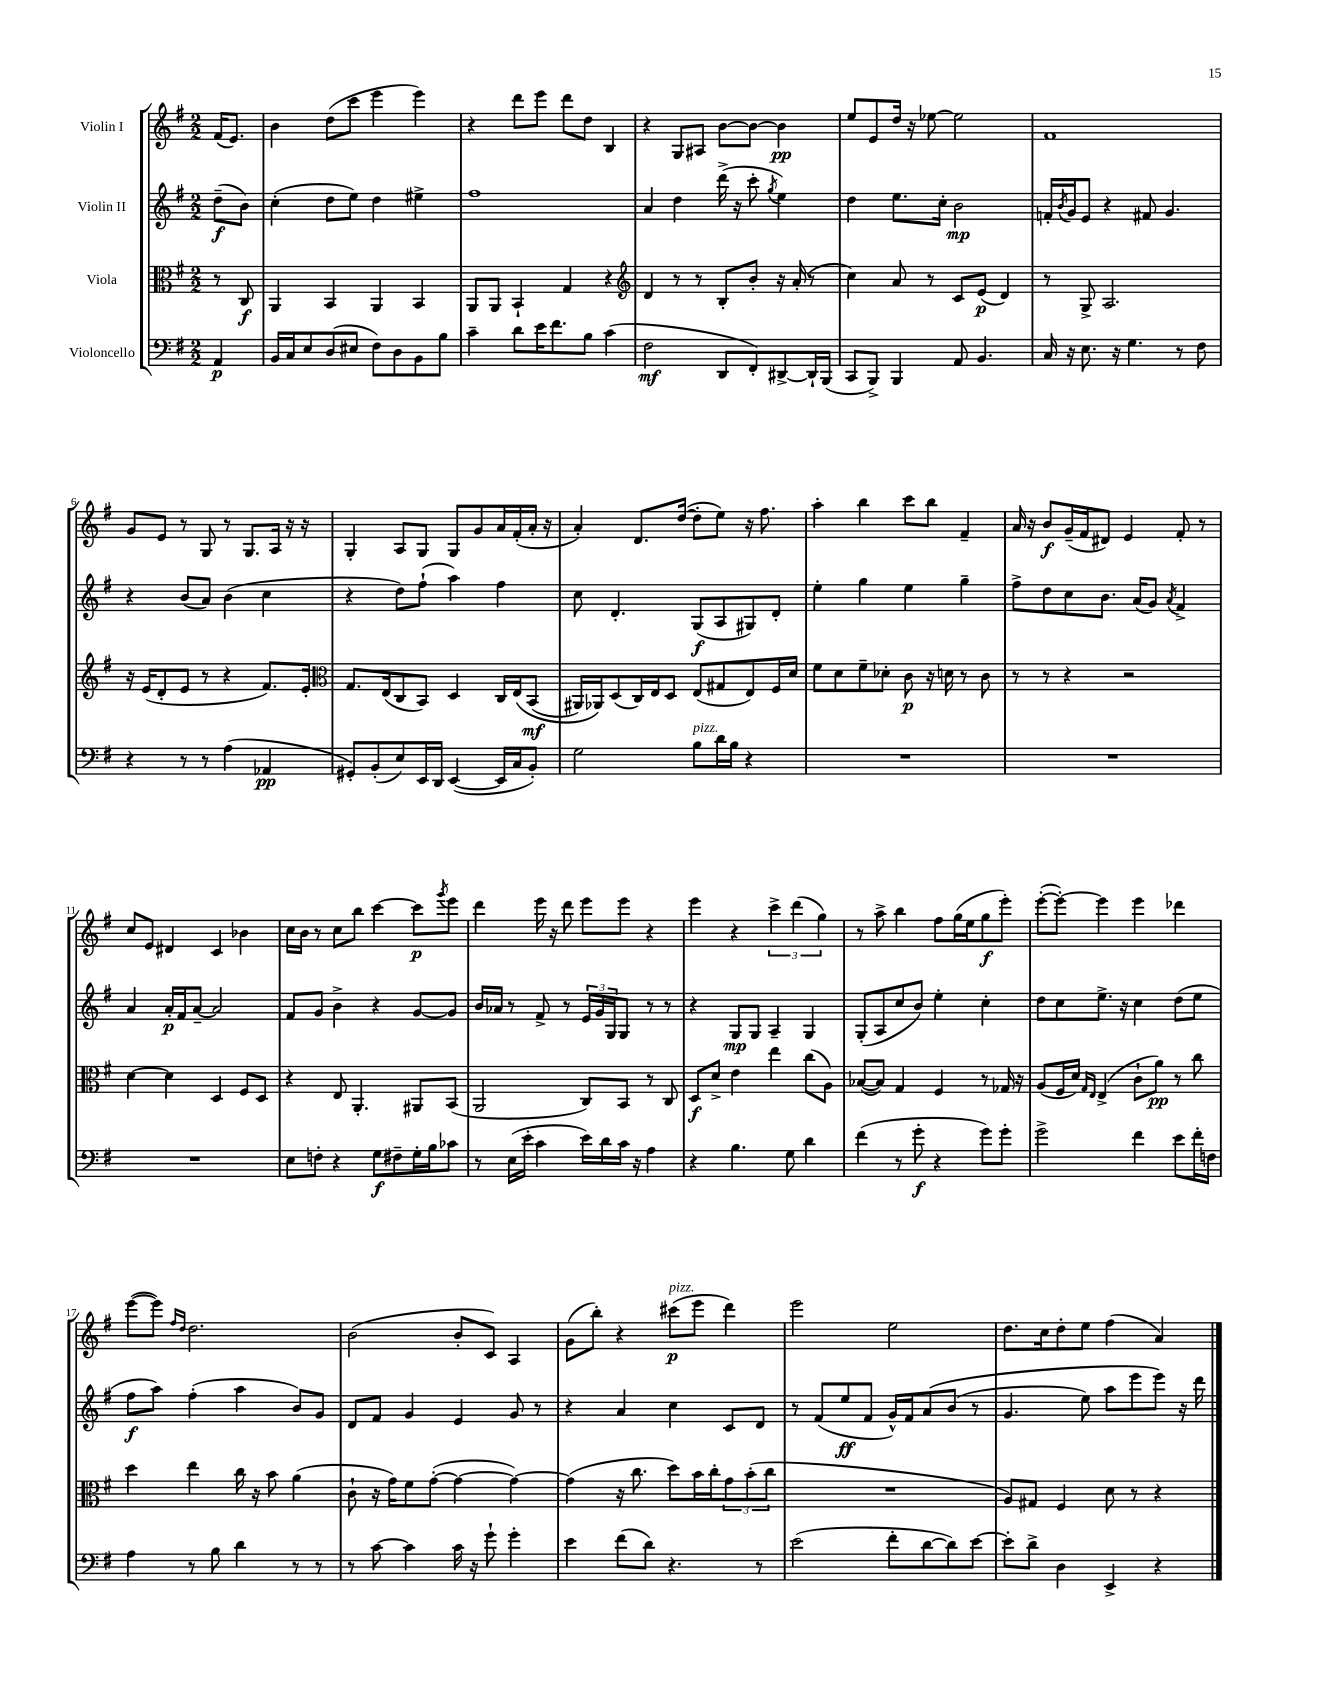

**kern	**kern	**kern	**kern
*staff4	*staff3	*staff2	*staff1
*clefF4	*clefC3	*clefG2	*clefG2
*k[f#]	*k[f#]	*k[f#]	*k[f#]
*M2/2	*M2/2	*M2/2	*M2/2
4AA	8r	(8dd~	(16f#
.	.	.	8.e)
.	8C	8b)	.
=	=	=	=
16BB	4AA	(4cc'	4b
16C	.	.	.
8E	.	.	.
(8D	4BB	8dd	(8dd
8E#	.	8ee)	8ccc
8F#)	4AA	4dd	4eee
8D	.	.	.
8BB	4BB	4ee#^	4eee)
8B	.	.	.
=	=	=	=
4c~	8AA	1ff#	4r
.	8AA	.	.
8d	4BB`	.	8ddd
16e	.	.	8eee
8.f#	.	.	.
.	4G	.	8ddd
8B	.	.	8dd
(4c	4r	.	4B
=	=	=	=
*	*clefG2	*	*
2F#	4d	4a	4r
.	8r	4dd	8G
.	8r	.	8A#
8DD	8B'	(16ddd^	[8b
.	.	16r	.
8FF#')	8b'	8ccc'	8b_
.	.	8qgg	.
[8DD#^	16r	4ee)	4b]
.	(16a'	.	.
16DD#`]	8r	.	.
(16BBB	.	.	.
=	=	=	=
8CC	4cc)	4dd	8ee
8BBB^)	.	.	8e
4BBB	8a	8.ee	16dd
.	.	.	16r
.	8r	.	[8ee-
.	.	16cc'	.
8AA	8c	2b	2ee-]
4.BB	(8e	.	.
.	4d)	.	.
=	=	=	=
16C	8r	16f'	1f#
.	.	8qb	.
16r	.	16g	.
8.E	8G^	8e	.
.	2.A	4r	.
16r	.	.	.
4.G	.	.	.
.	.	8f#	.
.	.	4.g	.
8r	.	.	.
8F#	.	.	.
=	=	=	=
4r	16r	4r	8g
.	(16e	.	.
.	8d'	.	8e
8r	8e	(8b	8r
8r	8r	8a)	8G
(4A	4r	(4b	8r
.	.	.	8.G
4AA-	8.f#)	4cc	.
.	.	.	16A
.	.	.	16r
.	16e'	.	16r
=	=	=	=
*	*clefC3	*	*
8GG#')	8.G	4r	4G'
(8BB'	.	.	.
.	(16E	.	.
8E)	8C	8dd)	8A
16EE	8BB)	(8ff#`	8G
16DD	.	.	.
([4EE	4D	4aa)	8G
.	.	.	8g
16EE]	16C	4ff#	16a
16C	&(16E	.	(16f#'
8BB')	(8BB	.	16a'
.	.	.	16r
=	=	=	=
2G	16AA#)	8cc	4a')
.	16AA-&)	.	.
.	(8D	4.d'	.
.	16C)	.	8.d
.	16E	.	.
.	8D	.	.
.	.	.	([16dd
8B	(8E	(8G	8dd']
16d	8G#	8A	8ee)
16B	.	.	.
4r	8E)	8G#)	16r
.	.	.	8.ff#
.	16F#	8d'	.
.	16d	.	.
=	=	=	=
1r	8f#	4ee'	4aa'
.	8d	.	.
.	8f#~	4gg	4bb
.	8d-'	.	.
.	8c	4ee	8ccc
.	16r	.	8bb
.	16d	.	.
.	8r	4gg~	4f#~
.	8c	.	.
=	=	=	=
1r	8r	8ff#^	16a
.	.	.	16r
.	8r	8dd	8b
.	4r	8cc	(16g~
.	.	.	16f#
.	.	8.b	8d#)
.	2r	.	4e
.	.	(16a	.
.	.	8g)	.
.	.	8qa	.
.	.	4f#^	8f#'
.	.	.	8r
=	=	=	=
1r	[4d	4a	8cc
.	.	.	8e
.	4d]	16a'	4d#
.	.	16f#	.
.	.	[8a~	.
.	4D	2a]	4c
.	8F#	.	4b-
.	8D	.	.
=	=	=	=
8E	4r	8f#	16cc
.	.	.	16b
8F'	.	8g	8r
4r	8E	4b^	8cc
.	4.AA'	.	8bb
8G	.	4r	[4ccc
8F#~	.	.	.
16G'	8AA#	[8g	8ccc]
16B	.	.	.
.	.	.	8qggg
8c-	(8BB	8g]	8eee
=	=	=	=
8r	2AA	16b	4ddd
.	.	16a-	.
(16E	.	8r	.
16e'	.	.	.
4c	.	8f#^	16eee
.	.	.	16r
.	.	8r	8ddd
16e)	8C)	24e	8eee
.	.	24g	.
16d	.	.	.
.	.	24G	.
16c	8BB	8G	8eee
16r	.	.	.
4A	8r	8r	4r
.	8C	8r	.
=	=	=	=
4r	8D	4r	4eee
.	8d^	.	.
4.B	4e	8G	4r
.	.	8G	.
.	4ee	4A~	6ccc^
8G	.	.	.
.	.	.	(6ddd
4d	(8cc	4G	.
.	.	.	6gg)
.	8A)	.	.
=	=	=	=
(4f#	([8B-	(8G'	8r
.	8B-])	8A	8aa^
8r	4G	8cc	4bb
8g'	.	8b)	.
4r	4F#	4ee'	8ff#
.	.	.	(16gg
.	.	.	16ee
8g)	8r	4cc'	8gg
8g'	16G-	.	8eee')
.	16r	.	.
=	=	=	=
2g^	(8A	8dd	([8eee'
.	16F#	8cc	8eee'_)
.	16d)	.	.
.	16qqG	.	.
.	16qqE	.	.
.	(4E^	8.ee^	4eee]
.	.	16r	.
4f#	8c`	4cc	4eee
.	8a)	.	.
8e	8r	(8dd	4ddd-
16f#'	8cc	8ee	.
16F	.	.	.
=	=	=	=
4A	4dd	8ff#	([8eee
.	.	8aa)	8eee])
.	.	.	16qqff#
.	.	.	16qqdd
8r	4ee	(4ff#'	2.dd
8B	.	.	.
4d	16cc	4aa	.
.	16r	.	.
.	8b	.	.
8r	(4a	8b)	.
8r	.	8g	.
=	=	=	=
8r	8c`	8d	(2b
[8c	16r	8f#	.
.	16g)	.	.
4c]	8f#	4g	.
.	([8g'	.	.
16c	4g_	4e	8b'
16r	.	.	.
8g`	.	.	8c)
4g'	4g_)	8g	4A
.	.	8r	.
=	=	=	=
4e	(4g]	4r	(8g
.	.	.	8bb')
(8f#	16r	4a	4r
.	8.cc	.	.
8d)	.	.	.
4.r	8dd)	4cc	(8ccc#
.	16b	.	8eee
.	16cc'	.	.
.	12g	8c	4ddd)
.	(12b'	.	.
8r	.	8d	.
.	12cc	.	.
=	=	=	=
(2e	1r	8r	2eee
.	.	(8f#	.
.	.	8ee	.
.	.	8f#	.
8f#'	.	16g^^)	2ee
.	.	16f#	.
[8d	.	&(8a	.
8d])	.	(8b	.
[8e	.	8r	.
=	=	=	=
8e']	8A)	4.g	8.dd
8d^	8G#	.	.
.	.	.	16cc
4D	4F#	.	8dd'
.	.	8ee)	8ee
4EE^	8d	8aa	(4ff#
.	8r	8eee	.
4r	4r	8eee&)	4a)
.	.	16r	.
.	.	16ddd	.
==	==	==	==
*-	*-	*-	*-
